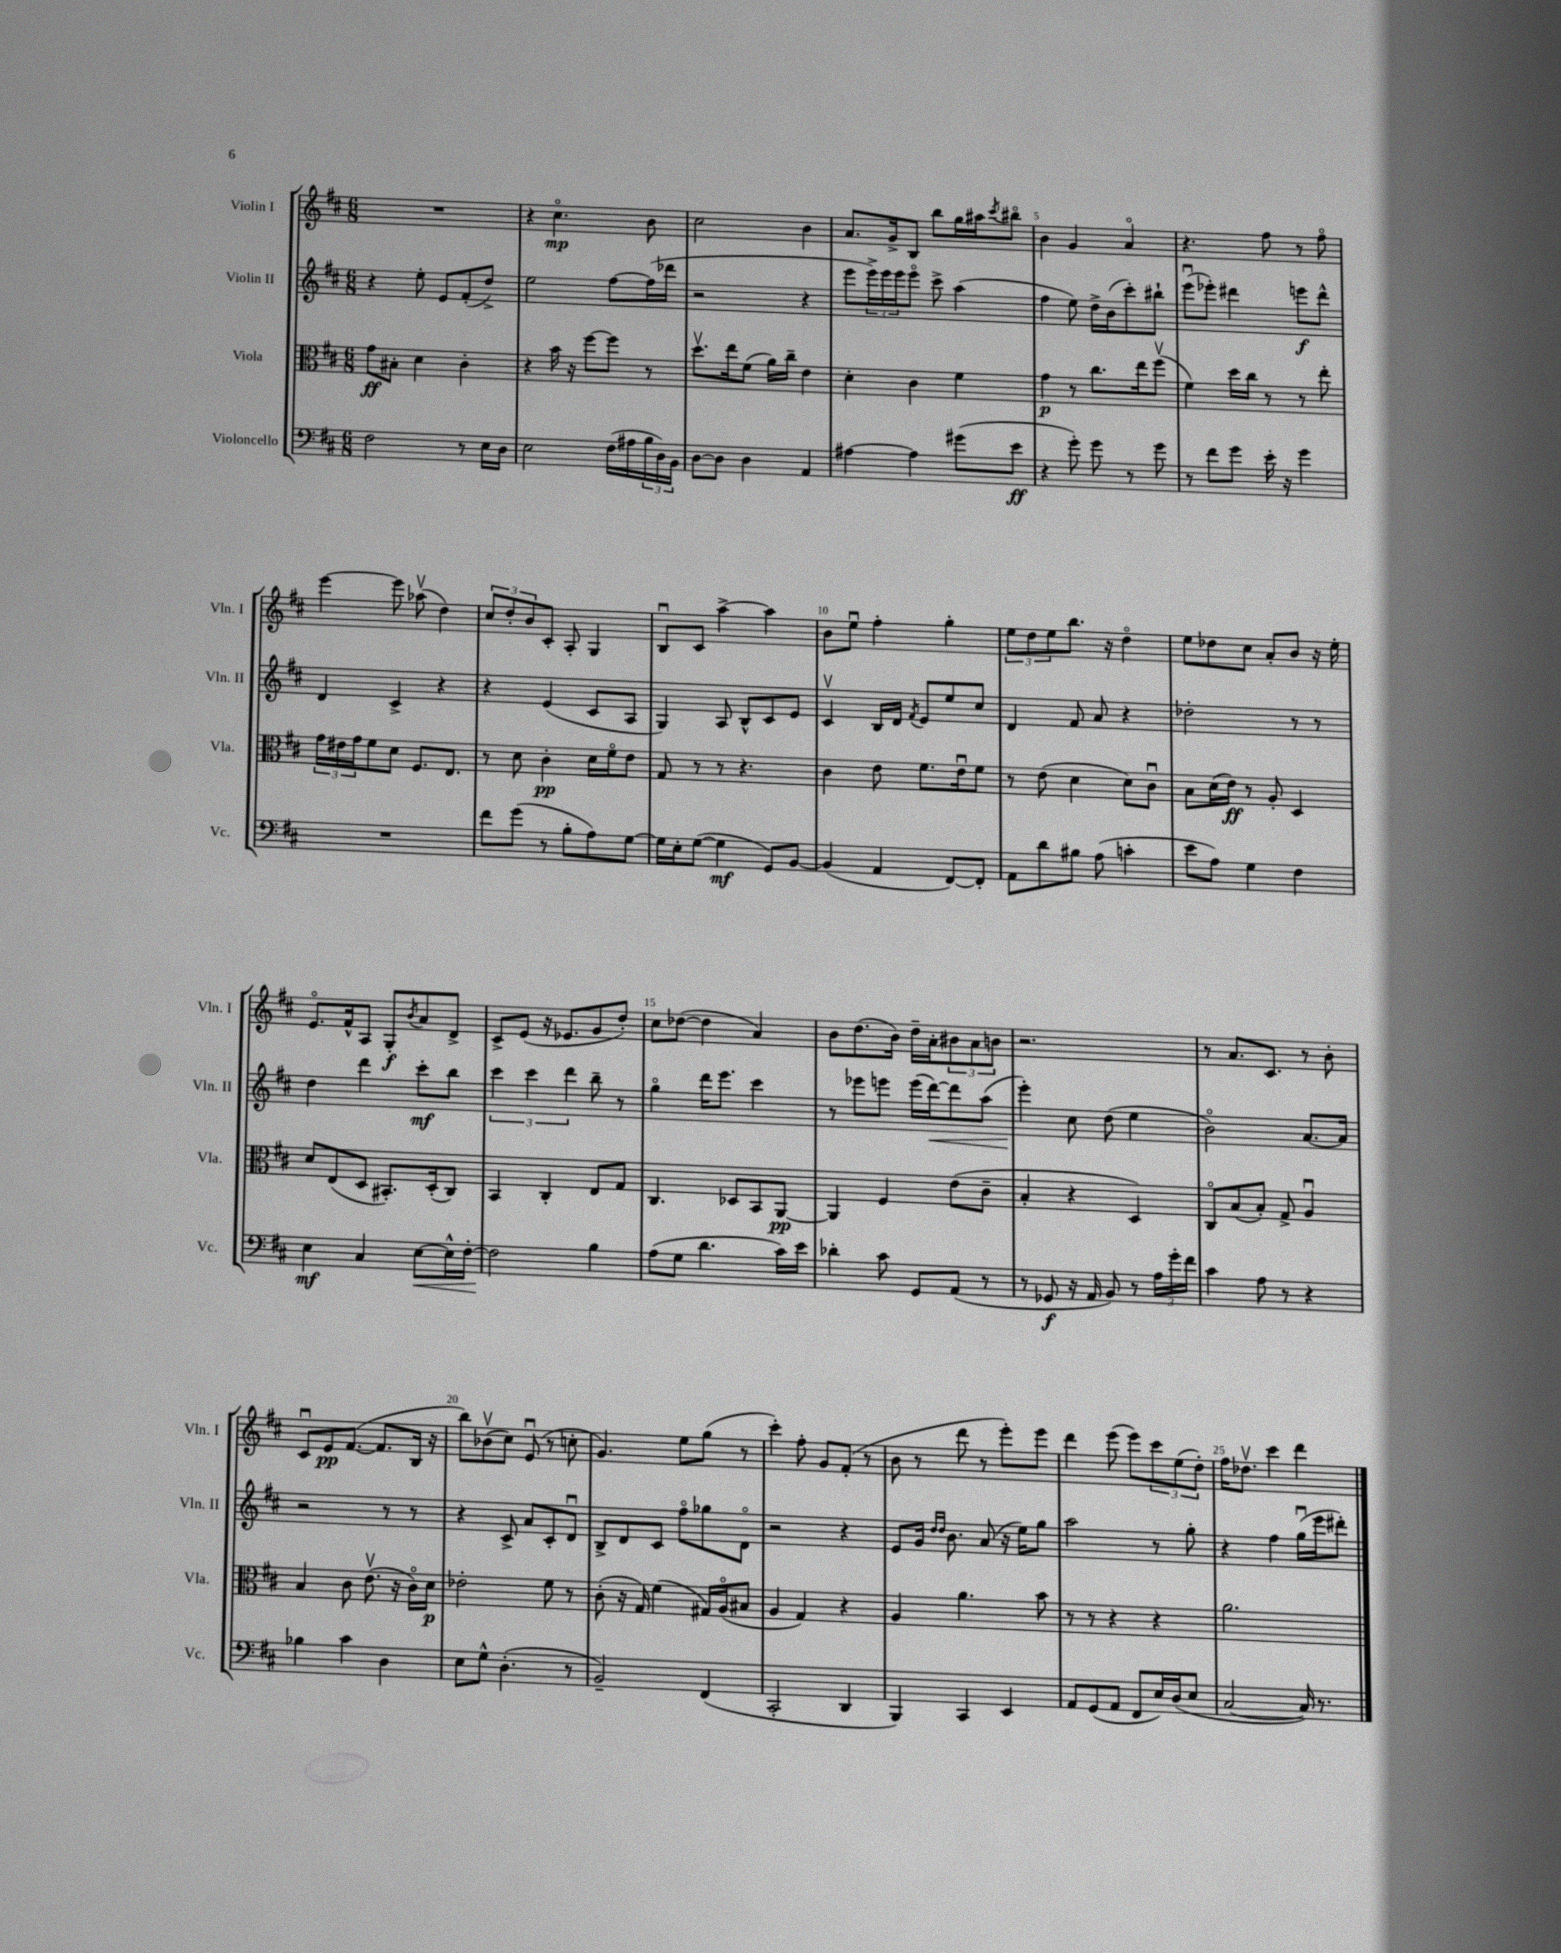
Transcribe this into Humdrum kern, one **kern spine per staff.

**kern	**dynam	**kern	**dynam	**kern	**dynam	**kern	**dynam
*part4	*part4	*part3	*part3	*part2	*part2	*part1	*part1
*staff4	*staff4	*staff3	*staff3	*staff2	*staff2	*staff1	*staff1
*I"Violoncello	*	*I"Viola	*	*I"Violin II	*	*I"Violin I	*
*I'Vc.	*	*I'Vla.	*	*I'Vln. II	*	*I'Vln. I	*
*clefF4	*	*clefC3	*	*clefG2	*	*clefG2	*
*k[f#c#]	*	*k[f#c#]	*	*k[f#c#]	*	*k[f#c#]	*
*M6/8	*	*M6/8	*	*M6/8	*	*M6/8	*
=1	=1	=1	=1	=1	=1	=1	=1
2F#\	.	8g\L	ff	4r	.	2.r	.
.	.	8B#X'\J	.	.	.	.	.
.	.	4d\	.	8ee'\	.	.	.
.	.	.	.	8e/L	.	.	.
8r	.	4c#'\	.	(8f#'/	.	.	.
16E\LL	.	.	.	8dd^/J)	.	.	.
16D\JJ	.	.	.	.	.	.	.
=2	=2	=2	=2	=2	=2	=2	=2
2E\	.	4r	.	2ee\	.	4r	.
.	.	16b\	.	.	.	4.cc#\	mp
.	.	16r	.	.	.	.	.
.	.	[8ff#\L	.	.	.	.	.
(16F#\LL	.	8ff#\J]	.	[8ff#\L	.	.	.
16A#X\	.	.	.	.	.	.	.
24B\	.	8r	.	(16ff#\L]	.	8b\	.
24D\)	.	.	.	.	.	.	.
.	.	.	.	16ddd-X\JJ	.	.	.
24BB\JJ	.	.	.	.	.	.	.
=3	=3	=3	=3	=3	=3	=3	=3
[8D\L	.	8.ddv\L	.	2r	.	2cc#\	.
8D\J]	.	.	.	.	.	.	.
.	.	16ee\k	.	.	.	.	.
4D\	.	(8f#\J	.	.	.	.	.
.	.	16a\LL)	.	.	.	.	.
.	.	16cc#~\JJ	.	.	.	.	.
4AA/	.	4e\	.	4r	.	4b\	.
=4	=4	=4	=4	=4	=4	=4	=4
[4A#X\	.	4d'\	.	8eee\L	.	8.a/L	.
.	.	.	.	24eee^\L)	.	.	.
.	.	.	.	24eee\	.	.	.
.	.	.	.	.	.	16g^/k	.
.	.	.	.	24eee\J	.	.	.
4A#\]	.	4c#\	.	8eee\J	.	8B/J	.
.	.	.	.	8ccc#^\	.	8bb\L	.
(8g#X\L	.	4f#\	.	(4aa\	.	16gg\L	.
.	.	.	.	.	.	16aa#X\J	.
.	.	.	.	.	.	8qccc#/	.
8e\J	ff	.	.	.	.	8bb#X\J	.
=5	=5	=5	=5	=5	=5	=5	=5
4r	.	4g\	p	4ff#\	.	4b\	.
8g'\)	.	8r	.	8ee\)	.	4g/	.
8g\	.	8.cc#\L	.	16dd^\LL	.	.	.
.	.	.	.	(16b\J	.	.	.
8r	.	.	.	8ccc#'\)	.	4a/	.
.	.	16ee\k	.	.	.	.	.
8g\	.	(8ff#v\J	.	8bb#X`\J	.	.	.
=6	=6	=6	=6	=6	=6	=6	=6
8r	.	4f#\)	.	(8eeeu\L	.	4.r	.
8f#\L	.	.	.	8eee-X'\J)	.	.	.
8g\J	.	16dd\LL	.	4ddd#X\	.	.	.
.	.	16cc#\JJ	.	.	.	.	.
16e'\	.	8r	.	.	.	8ff#\	.
16r	.	.	.	.	.	.	.
4g\	.	8r	.	8eeen\L	f	8r	.
.	.	8ee'\	.	8ddd#^^\J	.	8ff#\	.
!!LO:LB:g=z
=7	=7	=7	=7	=7	=7	=7	=7
2.r	.	24g\LL	.	4d/	.	[4eee\	.
.	.	24e#X\	.	.	.	.	.
.	.	24g\J	.	.	.	.	.
.	.	8f#\	.	.	.	.	.
.	.	8d\J	.	4c#^/	.	8eee\]	.
.	.	8.F#/L	.	.	.	(8aa-Xv\	.
.	.	.	.	4r	.	4dd\)	.
.	.	8.E/J	.	.	.	.	.
=8	=8	=8	=8	=8	=8	=8	=8
8f#\L	.	8r	.	4r	.	12cc#/L	.
.	.	.	.	.	.	12dd'/	.
(8g\J	.	8d\	.	.	.	.	.
.	.	.	.	.	.	12b/	.
8r	.	4c#'\	pp	(4e/	.	8c#'/J	.
8B'\L	.	.	.	.	.	8A'/	.
8A\)	.	16d\LL	.	8c#/L	.	4G/	.
.	.	16f#\J	.	.	.	.	.
[8G\J	.	8e\J	.	8A/J	.	.	.
=9	=9	=9	=9	=9	=9	=9	=9
16G\LL]	.	8G/	.	4G/)	.	8Bu/L	.
16E'\J	.	.	.	.	.	.	.
([8G\J	.	8r	.	.	.	8c#/J	.
4G\]	mf	8r	.	8A/	.	[4aa^\	.
.	.	4.r	.	8B^^/L	.	.	.
8GG/L)	.	.	.	8c#/	.	4aa\]	.
[8BB/J	.	.	.	8e/J	.	.	.
=10	=10	=10	=10	=10	=10	=10	=10
(4BB/]	.	4c#\	.	4c#v/	.	8b\L	.
.	.	.	.	.	.	8eeu\J	.
4AA/	.	8e\	.	16B/LL	.	4ff#'\	.
.	.	.	.	16d/JJ	.	.	.
.	.	.	.	8qf#/	.	.	.
.	.	8.f#\L	.	8e/L	.	.	.
[8FF#/L)	.	.	.	8ee/	.	4gg'\	.
.	.	16eu\k	.	.	.	.	.
8FF#'/J]	.	8f#\J	.	8cc#/J	.	.	.
=11	=11	=11	=11	=11	=11	=11	=11
8AA\L	.	8r	.	4d/	.	12ee\L	.
.	.	.	.	.	.	12dd\	.
8d\	.	(8e\	.	.	.	.	.
.	.	.	.	.	.	12ee\	.
8B#X\J	.	4d\	.	8f#/	.	8.bb\J	.
(8A\	.	.	.	8a/	.	.	.
.	.	.	.	.	.	16r	.
4cn'\	.	8d\L)	.	4r	.	4dd\	.
.	.	8c#u\J	.	.	.	.	.
=12	=12	=12	=12	=12	=12	=12	=12
8e\L	.	8B\L	.	2dd-X'\	.	8ee\L	.
8A\J)	.	(16d\L	.	.	.	8dd-X\	.
.	.	16e\JJ)	ff	.	.	.	.
4G\	.	8r	.	.	.	8cc#\J	.
.	.	8A'/	.	.	.	8a'/L	.
4F#\	.	4D/	.	8r	.	8b/J	.
.	.	.	.	8r	.	16r	.
.	.	.	.	.	.	16ee'\	.
!!LO:LB:g=z
=13	=13	=13	=13	=13	=13	=13	=13
4E\	mf	8d/L	.	4dd\	.	8.e/L	.
.	.	(8E/	.	.	.	.	.
.	.	.	.	.	.	16f#^^/k	.
4C#/	.	8D/J	.	4ddd\	.	8A/J	.
.	.	8.BB#X'/L)	.	.	.	8G'/L	f
.	.	.	.	.	.	8qb/	.
!	!LO:HP:b	!	!	!	!	!	!
[8E\L	<	.	.	8ccc#'\L	mf	8a/	.
.	.	(16D'/k	.	.	.	.	.
16E^^\L]	.	8C#/J)	.	8bb\J	.	8d^/J	.
[16F#'\JJ	.	.	.	.	.	.	.
=14	=14	=14	=14	=14	=14	=14	=14
2F#\]	.	4BB/	.	6ccc#\	.	8c#^/L	.
.	.	.	.	.	.	(8e/J	.
.	.	.	.	6ccc#\	.	.	.
.	.	4C#'/	.	.	.	16r	.
.	.	.	.	.	.	8.e-X/L	.
.	.	.	.	6ddd\	.	.	.
4B\	[	8E/L	.	8bb~\	.	8g/	.
.	.	8G/J	.	8r	.	8dd'/J)	.
=15	=15	=15	=15	=15	=15	=15	=15
(8A\L	.	4.C#/	.	4gg\	.	8cc#\L	.
8G\J	.	.	.	.	.	([8dd-X\J	.
4.d\	.	.	.	16ddd\KL	.	4dd-\]	.
.	.	.	.	8.eee\J	.	.	.
.	.	8D-X/L	.	.	.	.	.
.	.	8BB/	.	4ccc#\	.	4a/)	.
16c#\LL)	.	[8AA/J	pp	.	.	.	.
16e\JJ	.	.	.	.	.	.	.
=16	=16	=16	=16	=16	=16	=16	=16
4d-X'\	.	4AA/]	.	8r	.	8b\L	.
.	.	.	.	8eee-X\L	.	(8.dd\	.
8c#\	.	4F#/	.	8eeen\J	.	.	.
.	.	.	.	.	.	16b\Jk)	.
8GG/L	.	.	.	(16eee\LL	.	16dd~\LL	.
!	!	!	!	!	!LO:HP:b	!	!
.	.	.	.	[16ddd\J)	<	16a'\J	.
(8AA/J	.	(8e\L	.	8ddd\]	.	12b#X\	.
.	.	.	.	.	.	12a\	.
8r	.	8c#~\J	.	(8aa\J	.	.	.
.	.	.	.	.	.	12bn\J	.
=17	=17	=17	=17	=17	=17	=17	=17
8r	.	4B'/	.	4eee'\)	.	2.r	.
8GG-X/	f	.	.	.	.	.	.
16r	.	4r	.	8cc#\	[	.	.
16AA/	.	.	.	.	.	.	.
8BB/)	.	.	.	(8dd\	.	.	.
8r	.	4D/)	.	4ee\	.	.	.
24A\LL	.	.	.	.	.	.	.
24g'\	.	.	.	.	.	.	.
24f#\JJ	.	.	.	.	.	.	.
=18	=18	=18	=18	=18	=18	=18	=18
4c#\	.	8C#/L	.	2b\)	.	8r	.
.	.	(8B/	.	.	.	8.a/L	.
8A\	.	8B'/J)	.	.	.	.	.
.	.	.	.	.	.	8.c#/J	.
8r	.	8G^/	.	.	.	.	.
4r	.	4Au/	.	[8.a/L	.	8r	.
.	.	.	.	.	.	8b'\	.
.	.	.	.	16a/Jk]	.	.	.
!!LO:LB:g=z
=19	=19	=19	=19	=19	=19	=19	=19
4B-X\	.	4B/	.	2r	.	8c#u/L	.
.	.	.	.	.	.	8e/	pp
4c#\	.	8c#\	.	.	.	([8.f#/J	.
.	.	(8.ev\	.	.	.	.	.
.	.	.	.	.	.	8.f#/L]	.
4D\	.	.	.	8r	.	.	.
.	.	16r	.	.	.	.	.
.	.	16c#\LL)	.	8r	.	16B/Jk	.
.	.	16d\JJ	p	.	.	16r	.
=20	=20	=20	=20	=20	=20	=20	=20
8E\L	.	2e-X'\	.	4r	.	8bb\L)	.
8G^^\J	.	.	.	.	.	(8b-Xv\	.
(4.D'\	.	.	.	8c#^/	.	8cc#\J)	.
.	.	.	.	8a/L	.	(8eu/	.
.	.	8f#\	.	8c#'/	.	8r	.
8r	.	8r	.	8du/J	.	8ccn'\	.
=21	=21	=21	=21	=21	=21	=21	=21
2BB~/)	.	(8c#'\	.	8B^/L	.	4.g/)	.
.	.	16r	.	8d/	.	.	.
.	.	16G/)	.	.	.	.	.
.	.	(4f#\	.	8c#/J	.	.	.
.	.	.	.	8ff#\L	.	8ee\L	.
(4FF#/	.	16G#X/LL)	.	8gg-X\	.	(8gg\J	.
.	.	(16A/J	.	.	.	.	.
.	.	8B#X/J	.	8d\J	.	8r	.
=22	=22	=22	=22	=22	=22	=22	=22
2CC#'/	.	4A/	.	2r	.	4ccc#'\)	.
.	.	4G/)	.	.	.	8ff#'\	.
.	.	.	.	.	.	8g/L	.
4DD/	.	4r	.	4r	.	(8f#'/J	.
.	.	.	.	.	.	8r	.
=23	=23	=23	=23	=23	=23	=23	=23
4BBB/)	.	4A/	.	8e/L	.	8b\	.
.	.	.	.	16g/Jk	.	8r	.
.	.	.	.	16qqdd/LL	.	.	.
.	.	.	.	16qqdd/JJ	.	.	.
.	.	.	.	8.b\	.	.	.
4CC#/	.	4.a\	.	.	.	8ddd\	.
.	.	.	.	(8a/	.	8r	.
4EE/	.	.	.	16r	.	8eee'\L)	.
.	.	.	.	16ee\KL)	.	.	.
.	.	8b\	.	8gg\J	.	8eee\J	.
=24	=24	=24	=24	=24	=24	=24	=24
8AA/L	.	8r	.	2aa\	.	4ddd\	.
(8GG/	.	8r	.	.	.	.	.
8AA/J	.	4r	.	.	.	(8eee\	.
8FF#/L	.	.	.	.	.	8eee\L)	.
16E/L)	.	4r	.	8r	.	12ccc#\	.
(16D/J	.	.	.	.	.	.	.
.	.	.	.	.	.	(12ee\	.
8E/J	.	.	.	8gg'\	.	.	.
.	.	.	.	.	.	12dd'\J)	.
=25	=25	=25	=25	=25	=25	=25	=25
[2C#/	.	2.a\	.	4r	.	16ff#\KL	.
.	.	.	.	.	.	8.dd-Xv\J	.
.	.	.	.	4ff#\	.	4ccc#\	.
16C#/])	.	.	.	(16ggu\LL	.	4ddd\	.
8.r	.	.	.	16eee\J	.	.	.
.	.	.	.	8ddd#X'\J)	.	.	.
==	==	==	==	==	==	==	==
*-	*-	*-	*-	*-	*-	*-	*-
